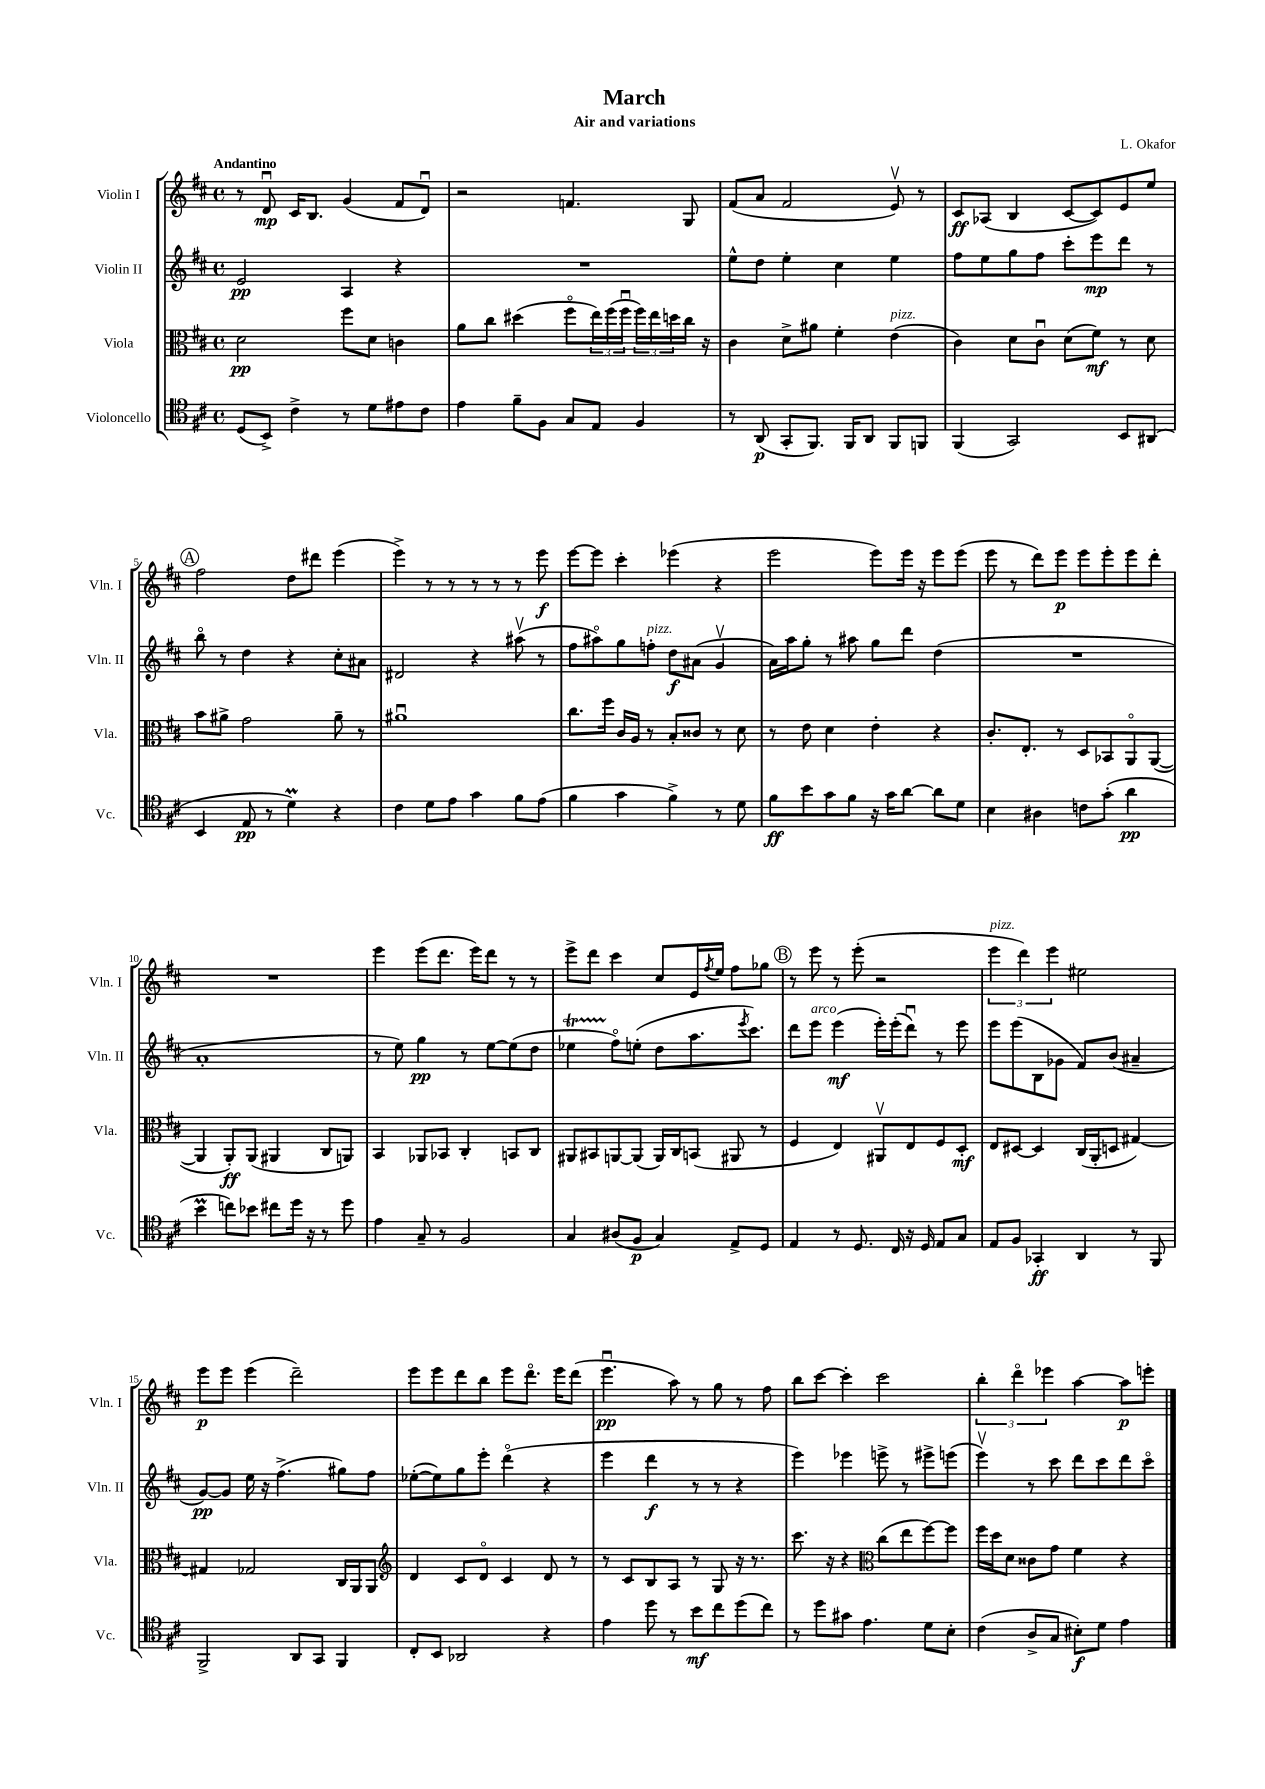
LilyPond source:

\header { title = "March" composer = "L. Okafor" subtitle = "Air and variations" }
<<
\new StaffGroup <<
\new Staff = "s0" \with { instrumentName = "Violin I" shortInstrumentName = "Vln. I" } {
    \clef treble \key d \major \defaultTimeSignature \time 4/4 \tempo "Andantino"
    r8 d'8\downbow\mp cis'16 b8. g'4( fis'8 d'8\downbow) |
    r2 f'4. g8 |
    fis'8( a'8 fis'2 e'8\upbow) r8 |
    cis'8\ff aes8( b4 cis'8~ cis'8) e'8 e''8 |
    \mark \markup { \circle "A" } fis''2 d''8 dis'''8 e'''4( |
    e'''4->) r8 r8 r8 r8 r8 e'''8\f |
    e'''8~ e'''8 cis'''4-. ees'''4( r4 |
    e'''2 e'''8) e'''16 r16 e'''8 e'''8( |
    e'''8 r8 d'''8) e'''8\p e'''8 e'''8-. e'''8 d'''8-. |
    R1 |
    e'''4 e'''8( d'''8. e'''16) d'''8 r8 r8 |
    e'''8-> d'''8 cis'''4 cis''8 e'16 \acciaccatura { fis''8 } e''16 fis''8 ges''8 |
    \mark \markup { \circle "B" } r8 e'''8 r8 e'''8-.( r2 |
    \tuplet 3/2 { e'''4^\markup { \italic "pizz." } d'''4) e'''4 } eis''2 |
    e'''8\p e'''8 e'''4( d'''2--) |
    e'''8 e'''8 d'''8 b''8 e'''8 d'''8.\flageolet e'''16 d'''8( |
    e'''4.\downbow\pp a''8) r8 g''8 r8 fis''8 |
    b''8 cis'''8~ cis'''4-. cis'''2 |
    \tuplet 3/2 { b''4-. d'''4\flageolet ees'''4 } a''4~ a''8\p e'''8-. \bar "|." |
}
\new Staff = "s1" \with { instrumentName = "Violin II" shortInstrumentName = "Vln. II" } {
    \clef treble \key d \major \defaultTimeSignature \time 4/4
    e'2\pp a4 r4 |
    R1 |
    e''8-^ d''8 e''4-. cis''4 e''4 |
    fis''8 e''8 g''8 fis''8 cis'''8-. e'''8\mp d'''8 r8 |
    \mark \markup { \circle "A" } b''8\flageolet r8 d''4 r4 cis''8-. ais'8 |
    dis'2 r4 ais''8\upbow( r8 |
    fis''8 ais''8\flageolet) g''8 f''8-.^\markup { \italic "pizz." } d''8\f ais'8( g'4\upbow |
    a'16) a''16 g''8-. r8 ais''8 g''8 d'''8 d''4( |
    R1 |
    a'1-. |
    r8 e''8) g''4\pp r8 e''8~ e''8( d''8 |
    ees''4\startTrillSpan fis''8\flageolet\stopTrillSpan) e''8-.( d''8 a''8. \acciaccatura { e'''8 } cis'''8.) |
    \mark \markup { \circle "B" } d'''8 e'''8^\markup { \italic "arco" } e'''4\mf( e'''16-.) e'''16-.( d'''8\downbow) r8 e'''8 |
    e'''8 e'''8( b8 ges'8 fis'8) b'8( ais'4-- |
    g'8~\pp) g'8 e''16 r16 fis''4.->( gis''8) fis''8 |
    ees''8~-.( ees''8) g''8 e'''8-. d'''4\flageolet( r4 |
    e'''4 d'''4\f r8 r8 r4 |
    e'''4) ees'''4 e'''8-> r8 eis'''8-> e'''8( |
    e'''4\upbow) r8 cis'''8 d'''8 cis'''8 d'''8 cis'''8\flageolet \bar "|." |
}
\new Staff = "s2" \with { instrumentName = "Viola" shortInstrumentName = "Vla." } {
    \clef alto \key d \major \defaultTimeSignature \time 4/4
    d'2\pp fis''8 d'8 c'4 |
    a'8 cis''8 dis''4( fis''8\flageolet \tuplet 3/2 { e''16) fis''16( fis''16\downbow } \tuplet 3/2 { fis''16) e''16 d''16 } cis''16 r16 |
    cis'4 d'8-> ais'8 fis'4-. e'4^\markup { \italic "pizz." }( |
    cis'4) d'8 cis'8\downbow d'8( fis'8\mf) r8 d'8 |
    \mark \markup { \circle "A" } b'8 ais'8-> g'2 ais'8-- r8 |
    ais'1\downbow |
    cis''8. fis''16 cis'16 a16 r8 b8-. cisis'8 r8 d'8 |
    r8 e'8 d'4 e'4-. r4 |
    cis'8.-. e8.-. r8 d8 bes,8 a,8\flageolet a,8~( |
    a,4 a,8-.\ff) a,8( ais,4 cis8 a,8) |
    b,4 aes,8 bes,8 cis4-. b,8 cis8 |
    ais,8 bis,8 a,8~ a,8( a,16) cis16 b,8( ais,8 r8 |
    \mark \markup { \circle "B" } fis4 e4) ais,8\upbow e8 fis8 d8-.\mf |
    e8 dis8~ dis4 cis16( a,16-. d8 gis4~) |
    gis4 ges2 cis16 a,16 a,8 |
    \clef treble d'4 cis'8 d'8\flageolet cis'4 d'8 r8 |
    r8 cis'8 b8 a8 r8 g8 r16 r8. |
    cis'''8. r16 r4 \clef alto cis''8( e''8 fis''8~) fis''8 |
    fis''16 d''16 d'8 cisis'8 g'8 fis'4 r4 \bar "|." |
}
\new Staff = "s3" \with { instrumentName = "Violoncello" shortInstrumentName = "Vc." } {
    \clef tenor \key d \major \defaultTimeSignature \time 4/4
    d8( b,8->) cis'4-> r8 d'8 eis'8 cis'8 |
    e'4 fis'8-- fis8 g8 e8 fis4 |
    r8 a,8\p( g,8-. fis,8.) fis,16 a,8 fis,8 f,8 |
    fis,4( g,2) b,8 ais,8( |
    \mark \markup { \circle "A" } b,4 e8\pp r8 d'4\prall) r4 |
    cis'4 d'8 e'8 g'4 fis'8 e'8( |
    fis'4 g'4 fis'4->) r8 d'8 |
    fis'8\ff b'8 g'8 fis'8 r16 g'16 a'8~ a'8 d'8 |
    b4 ais4 c'8 g'8-.( a'4\pp |
    b'4\prall c''8) bes'8 cis''8 d''16 r16 r8 d''8 |
    e'4 g8-- r8 fis2 |
    g4 ais8( fis8\p g4) e8-> d8 |
    \mark \markup { \circle "B" } e4 r8 d8. cis16 r16 d16 e8 g8 |
    e8 fis8 ges,4-.\ff a,4 r8 fis,8 |
    fis,2-> a,8 g,8 fis,4 |
    cis8-. b,8 aes,2 r4 |
    e'4 d''8 r8 b'8\mf cis''8 d''8( cis''8) |
    r8 d''8 gis'8 e'4. d'8 b8-. |
    cis'4( a8-> g8 bis8-.\f) d'8 e'4 \bar "|." |
}
>>
>>
